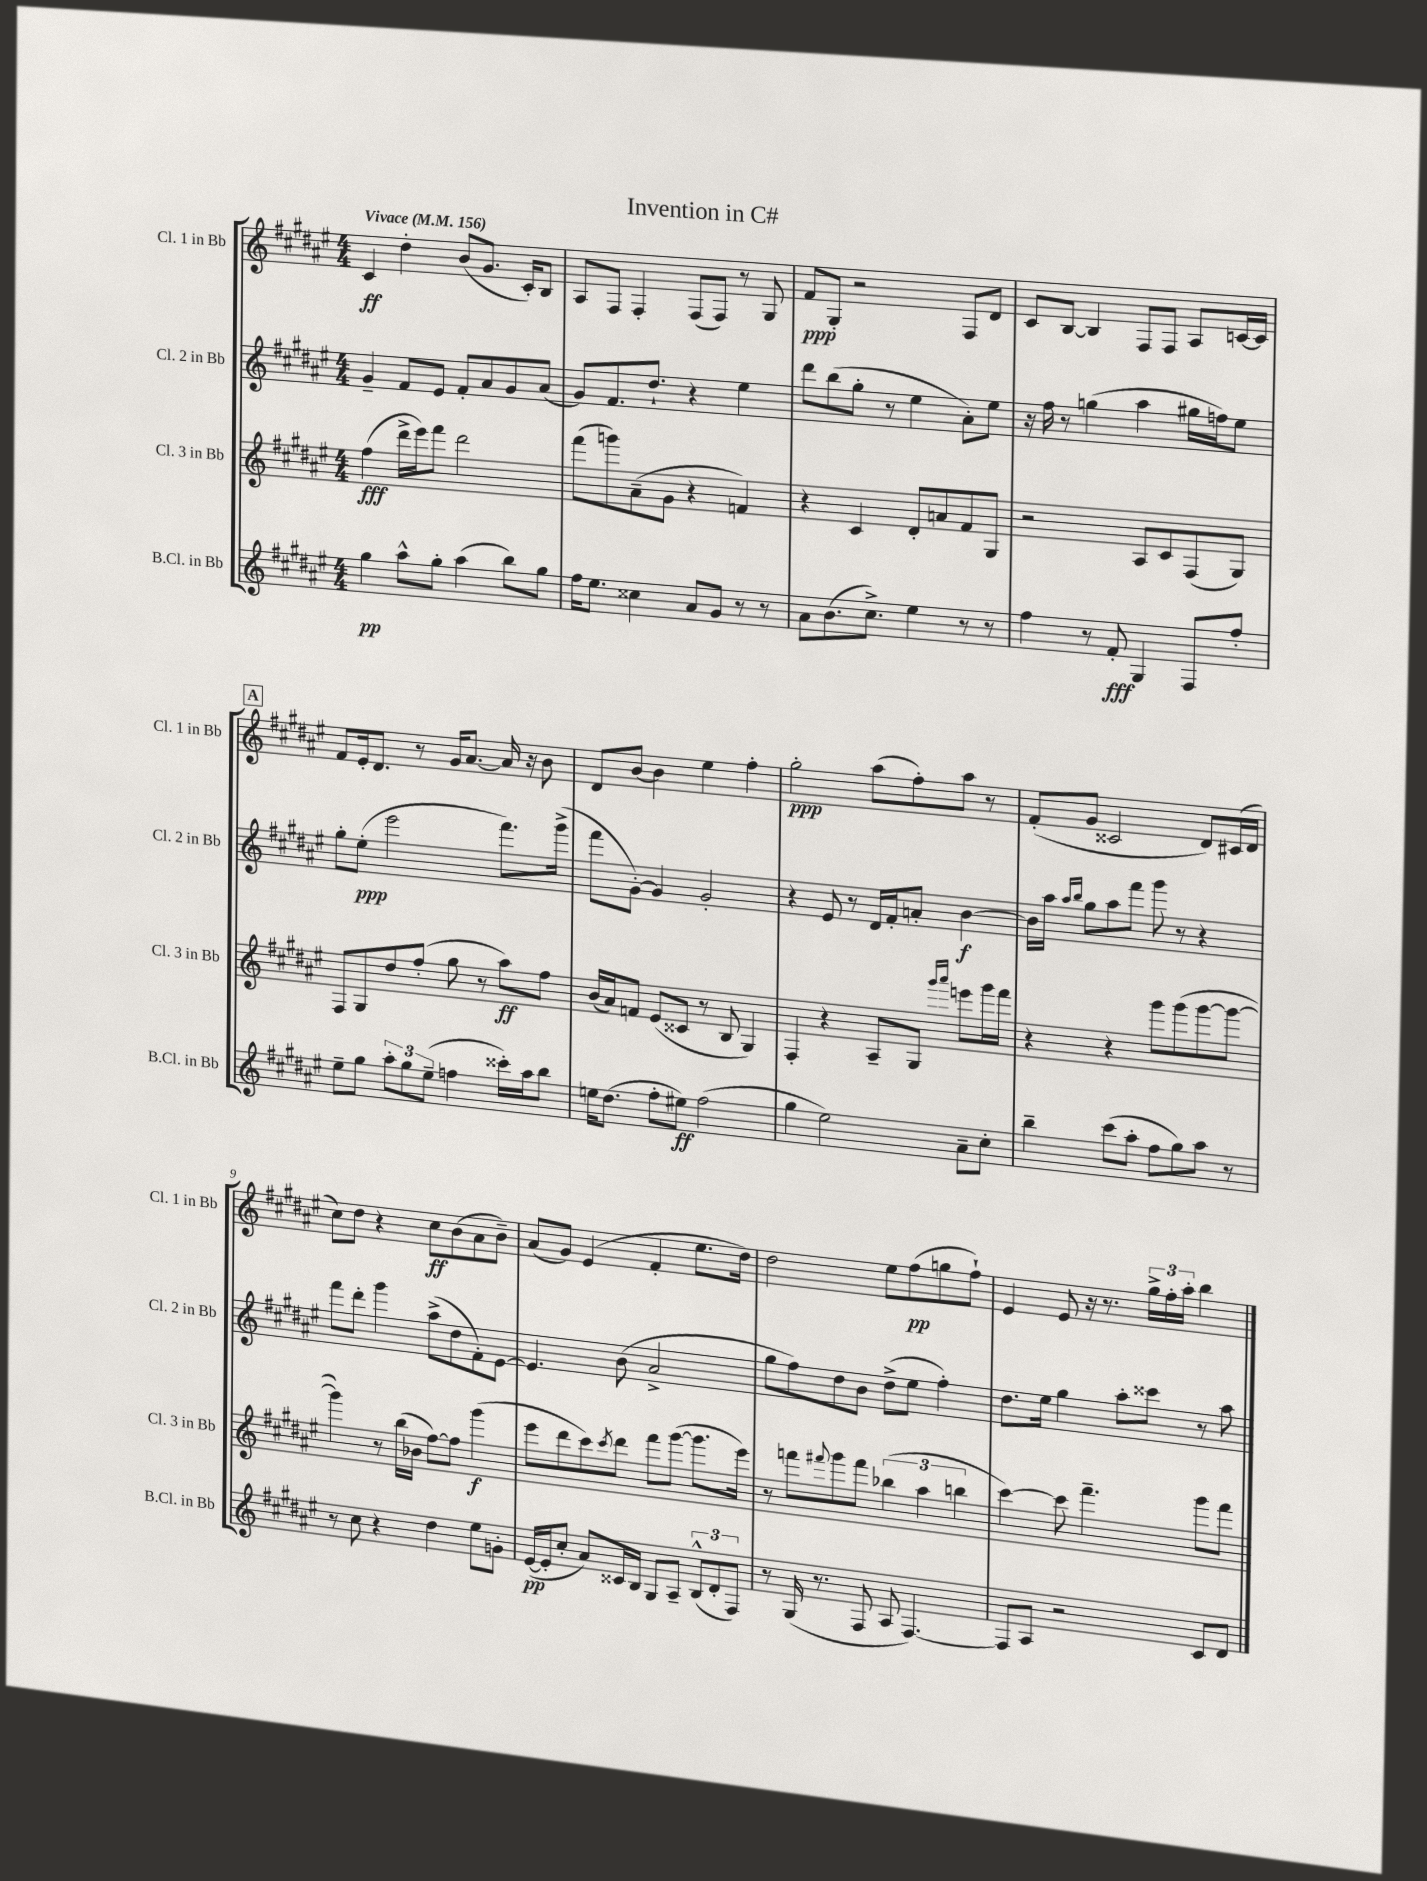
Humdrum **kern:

**kern	**dynam	**kern	**dynam	**kern	**dynam	**kern	**dynam
*part4	*part4	*part3	*part3	*part2	*part2	*part1	*part1
*staff4	*staff4	*staff3	*staff3	*staff2	*staff2	*staff1	*staff1
*I"B.Cl. in Bb	*	*I"Cl. 3 in Bb	*	*I"Cl. 2 in Bb	*	*I"Cl. 1 in Bb	*
*I'B.Cl. in Bb	*	*I'Cl. 3 in Bb	*	*I'Cl. 2 in Bb	*	*I'Cl. 1 in Bb	*
*clefG2	*	*clefG2	*	*clefG2	*	*clefG2	*
*k[f#c#g#d#a#e#]	*	*k[f#c#g#d#a#e#]	*	*k[f#c#g#d#a#e#]	*	*k[f#c#g#d#a#e#]	*
*M4/4	*	*M4/4	*	*M4/4	*	*M4/4	*
*MM156	*	*MM156	*	*MM156	*	*MM156	*
=1	=1	=1	=1	=1	=1	=1	=1
!	!	!	!	!	!	!LO:TX:a:B:t=Vivace	!
4gg#\	pp	(4ff#\	fff	4g#~/	.	4c#/	ff
8aa#^^\L	.	16ddd#^\LL	.	8f#/L	.	4dd#'\	.
.	.	16eee#\J)	.	.	.	.	.
8gg#'\J	.	8fff#\J	.	8e#/J	.	.	.
(4aa#\	.	2ddd#\	.	8f#'/L	.	(8b/L	.
.	.	.	.	8a#/	.	8.g#/J	.
8bb\L)	.	.	.	8g#/	.	.	.
.	.	.	.	.	.	16c#'/KL)	.
8gg#\J	.	.	.	(8a#/J	.	8B/J	.
=2	=2	=2	=2	=2	=2	=2	=2
16ff#\KL	.	(8fff#\L	.	8g#/L)	.	8A#/L	.
8.ee#\J	.	.	.	.	.	.	.
.	.	8gggn\)	.	8.f#/	.	8F#/J	.
4cc##X\	.	(8a#~\	.	.	.	4F#'/	.
.	.	.	.	8.dd#`/J	.	.	.
.	.	8g#\J	.	.	.	.	.
8a#/L	.	4r	.	4r	.	(8F#/L	.
8g#/J	.	.	.	.	.	8F#/J)	.
8r	.	4fn/)	.	4ee#\	.	8r	.
8r	.	.	.	.	.	8G#/	.
=3	=3	=3	=3	=3	=3	=3	=3
8a#\L	.	4r	.	8ddd#\L	.	8f#/L	ppp
(8.b\	.	.	.	(8bb\	.	8G#'/J	.
.	.	4c#/	.	8gg#'\J	.	2r	.
8.cc#^\J)	.	.	.	.	.	.	.
.	.	.	.	8r	.	.	.
4ee#\	.	8d#'/L	.	4ee#\	.	.	.
.	.	8an/	.	.	.	.	.
8r	.	8f#/	.	8a#'\L)	.	8F#/L	.
8r	.	8G#/J	.	8ee#\J	.	8d#/J	.
=4	=4	=4	=4	=4	=4	=4	=4
4ff#\	.	2r	.	16r	.	8c#/L	.
.	.	.	.	16ff#\	.	.	.
.	.	.	.	8r	.	[8B/J	.
8r	.	.	.	(4ggn\	.	4B/]	.
8f#'/	fff	.	.	.	.	.	.
4G#/	.	8A#/L	.	4aa#\	.	8F#/L	.
.	.	8c#/	.	.	.	8F#/J	.
8F#/L	.	(8F#/	.	16gg#X\LL	.	8A#/L	.
.	.	.	.	16ffn\J)	.	.	.
8ff#'/J	.	8G#/J)	.	8ee#\J	.	[16cn/L	.
.	.	.	.	.	.	16c/JJ]	.
!!LO:LB:g=z
!!LO:REH:place=s1:t=A
=5	=5	=5	=5	=5	=5	=5	=5
8ee#~\L	.	8F#/L	.	8gg#'\L	.	8f#/L	.
8gg#\J	.	8G#/	.	(8ee#'\J	ppp	16e#'/k	.
.	.	.	.	.	.	8.d#/J	.
12aa#'\L	.	8dd#/	.	2eee#\	.	.	.
12gg#\	.	.	.	.	.	.	.
.	.	(8ff#'/J	.	.	.	8r	.
(12ee#~\J	.	.	.	.	.	.	.
4ffn\	.	8gg#\	.	.	.	16g#/KL	.
.	.	.	.	.	.	[8.a#/J	.
.	.	8r	.	.	.	.	.
16ccc##X'\LL)	.	8aa#\L)	ff	8.fff#\L)	.	16a#/]	.
16aa#\J	.	.	.	.	.	16r	.
8bb\J	.	8ff#\J	.	.	.	8b\	.
.	.	.	.	(16ggg#^\Jk	.	.	.
=6	=6	=6	=6	=6	=6	=6	=6
16een\KL	.	(16b/LL	.	8fff#\L	.	8d#/L	.
(8.dd#\J	.	16a#/J)	.	.	.	.	.
.	.	8fn/J	.	[8g#'\J)	.	[8b/J	.
8ff#'\L	.	(8e#/L	.	4g#/]	.	4b\]	.
8ee#X\J)	ff	8c##X/J	.	.	.	.	.
(2ff#\	.	8r	.	2g#'/	.	4ee#\	.
.	.	8B/	.	.	.	.	.
.	.	4G#/)	.	.	.	4ff#'\	.
=7	=7	=7	=7	=7	=7	=7	=7
4gg#\	.	4F#'/	.	4r	.	2gg#'\	ppp
2ee#\)	.	4r	.	8e#/	.	.	.
.	.	.	.	8r	.	.	.
.	.	8A#~/L	.	16d#/LL	.	(8aa#\L	.
.	.	.	.	16f#'/J	.	.	.
.	.	8G#/J	.	8an'/J	.	8ff#'\)	.
.	.	16qqggg#/LL	.	.	.	.	.
.	.	16qqaaa#/JJ	.	.	.	.	.
8a#~\L	.	8eeen\L	.	[4b\	f	8aa#\J	.
8cc#'\J	.	16ggg#\L	.	.	.	8r	.
.	.	16fff#\JJ	.	.	.	.	.
=8	=8	=8	=8	=8	=8	=8	=8
4bb~\	.	4r	.	16b\LL]	.	(8f#'/L	.
.	.	.	.	16aa#\JJ	.	.	.
.	.	.	.	16qqaa#/LL	.	.	.
.	.	.	.	16qqbb/JJ	.	.	.
.	.	.	.	8gg#\L	.	8g#/J	.
(8ccc#\L	.	4r	.	8aa#\	.	2c##X/	.
8aa#'\J	.	.	.	8fff#\J	.	.	.
8ff#\L	.	8ggg#\L	.	8ggg#\	.	.	.
8gg#\)	.	(8ggg#\	.	8r	.	.	.
8aa#\J	.	[8ggg#\	.	4r	.	8d#/L)	.
8r	.	8ggg#\J_	.	.	.	(16c#X/L	.
.	.	.	.	.	.	16d#/JJ	.
!!LO:LB:g=z
=9	=9	=9	=9	=9	=9	=9	=9
8r	.	4ggg#\])	.	8fff#\L	.	8cc#\L)	.
8cc#\	.	.	.	8ddd#'\J	.	8dd#\J	.
4r	.	8r	.	4ggg#\	.	4r	.
.	.	(16bb\LL	.	.	.	.	.
.	.	16b-X\JJ	.	.	.	.	.
4dd#\	.	[8ff#\L)	.	(8aa#^\L	.	8cc#\L	ff
.	.	8ff#\J]	.	8dd#\	.	(8b\	.
8ee#\L	.	(4ggg#\	f	8f#'\)	.	8a#\	.
8gn'\J	.	.	.	[8e#\J	.	8b~\J)	.
=10	=10	=10	=10	=10	=10	=10	=10
([16e#/LL	pp	8eee#\L	.	4.e#/]	.	(8a#/L	.
16e#'/J]	.	.	.	.	.	.	.
8cc#'/J	.	8ddd#\	.	.	.	8g#/J)	.
8a#/L)	.	8ccc#\)	.	.	.	(4e#/	.
.	.	8qccc#/	.	.	.	.	.
16c##X/L	.	8ddd#\J	.	(8b\	.	.	.
16B/JJ	.	.	.	.	.	.	.
8G#/L	.	8fff#\L	.	2a#^/	.	4f#'/	.
8A#~/J	.	([8ggg#\J	.	.	.	.	.
(12B^^/L	.	8.ggg#\L]	.	.	.	8.ee#\L	.
12d#'/	.	.	.	.	.	.	.
12F#/J)	.	.	.	.	.	.	.
.	.	16eee#\Jk)	.	.	.	16dd#\Jk)	.
=11	=11	=11	=11	=11	=11	=11	=11
8r	.	8r	.	8gg#\L	.	2dd#\	.
(16G#/	.	8fffn\L	.	8ff#\)	.	.	.
8.r	.	.	.	.	.	.	.
.	.	8qqfff#X/	.	.	.	.	.
.	.	8ggg#\	.	8dd#\	.	.	.
8F#/	.	8fff#\J	.	8b\J	.	.	.
8A#/	.	(6bb-X\	.	(8dd#^\L	.	8ee#\L	.
[4.F#/)	.	.	.	8ee#\J	.	(8ff#\	pp
.	.	6aa#\	.	.	.	.	.
.	.	.	.	4ff#'\)	.	8ggn\	.
.	.	6bbn\	.	.	.	.	.
.	.	.	.	.	.	8ff#`\J)	.
=12	=12	=12	=12	=12	=12	=12	=12
8F#/L]	.	[4ccc#\)	.	8.dd#\L	.	4e#/	.
8A#/J	.	.	.	.	.	.	.
.	.	.	.	16ee#\Jk	.	.	.
2r	.	8ccc#\]	.	4gg#\	.	8e#/	.
.	.	4.fff#~\	.	.	.	16r	.
.	.	.	.	.	.	8.r	.
.	.	.	.	8aa#'\L	.	.	.
.	.	.	.	8ccc##X\J	.	24gg#^\LL	.
.	.	.	.	.	.	24ff#'\	.
.	.	.	.	.	.	24aa#'\JJ	.
8c#/L	.	8ggg#\L	.	8r	.	4bb\	.
8d#/J	.	8fff#\J	.	8aa#\	.	.	.
==	==	==	==	==	==	==	==
*-	*-	*-	*-	*-	*-	*-	*-
